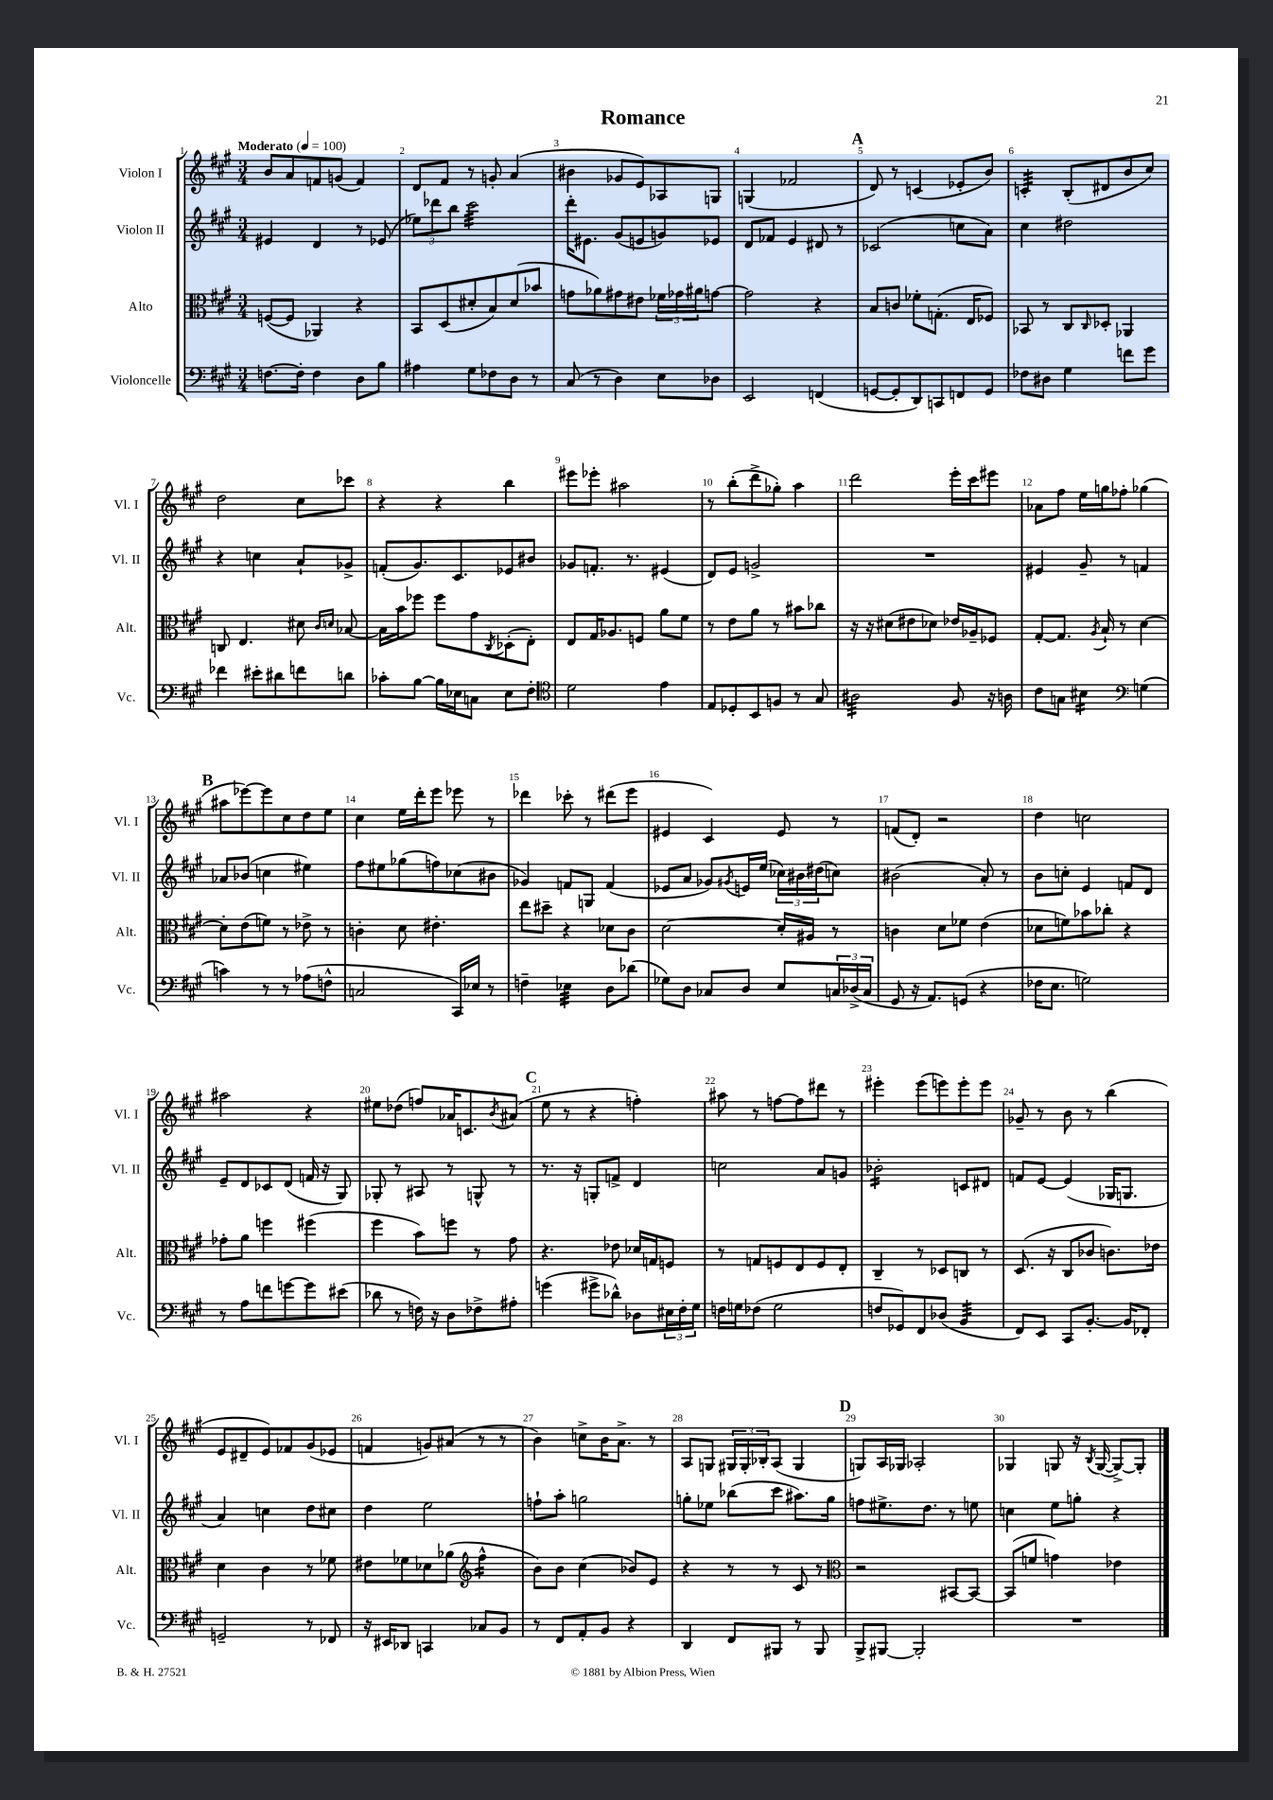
\header { title = "Romance" }
<<
\new StaffGroup <<
\new Staff = "s0" \with { instrumentName = "Violon I" shortInstrumentName = "Vl. I" } {
    \clef treble \key a \major \numericTimeSignature \time 3/4 \tempo "Moderato" 4 = 100
    b'8 a'8 f'8 g'8( f'4) |
    d'8 fis'8 r8 g'8-. a'4( |
    bis'4 ges'8 e'8) aes8 g8 |
    g4( fes'2 |
    \mark \markup { \bold "A" } d'8) r8 c'4( ees'8-. b'8) |
    c'4:32-. b8-.( dis'8 b'8 cis''8) |
    d''2 cis''8 ces'''8 |
    r4 r4 b''4 |
    eis'''8 ees'''8-. ais''2 |
    r8 b''8-.( d'''8-> ges''8-.) a''4 |
    d'''2 e'''16-. cis'''16 eis'''8 |
    aes'8 fis''8 e''16 g''16 fes''8-. ges''4( |
    \mark \markup { \bold "B" } ais''8 ees'''8~) ees'''8 cis''8 d''8 e''8 |
    cis''4 e''16 d'''16-. e'''8 ees'''8 r8 |
    des'''4 ces'''8-. r8 dis'''8( e'''8 |
    eis'4 cis'4) eis'8 r8 |
    f'8( d'8-.) r2 |
    d''4 c''2 |
    ais''2 r4 |
    eis''8 des''8( f''8) aes'16 c'8. \acciaccatura { b'8 } ais'8( |
    \mark \markup { \bold "C" } e''8 r8 r4 f''4-.) |
    ais''8 r8 f''8~ f''8 dis'''8 r8 |
    eis'''4-. eis'''8( e'''8) e'''8-. e'''8 |
    ges'8-- r8 b'8 r8 b''4( |
    e'8 dis'8-- e'8) fes'8 gis'8( ees'8 |
    f'4 g'8) ais'8( r8 r8 |
    b'4) c''8-> b'16 a'8.-> r8 |
    a8 g8 \tuplet 3/2 { gis16 gis16-. bes16-. } a8( gis4 |
    \mark \markup { \bold "D" } g8) a16 ges16 aes2-. |
    ges4 g8 r16 \acciaccatura { b8 } g16~( g8~->) g8-. \bar "|." |
}
\new Staff = "s1" \with { instrumentName = "Violon II" shortInstrumentName = "Vl. II" } {
    \clef treble \key a \major \numericTimeSignature \time 3/4
    eis'4 d'4 r8 ees'8( |
    \tuplet 3/2 { ees''8) des'''8 b''8 } cis'''2:32 |
    d'''16-. eis'8. gis'8( e'8 g'8) ees'8 |
    d'8 fes'8 e'4 dis'8 r8 |
    \mark \markup { \bold "A" } ces'2( c''8 a'8) |
    cis''4 dis''2 |
    r4 c''4 a'8-! ges'8-> |
    f'8-.( gis'8.) cis'8. ees'8 bis'8 |
    ges'8 f'8.-. r8. eis'4( |
    d'8) e'8 g'2-> |
    R2. |
    eis'4 gis'8-- r8 f'4 |
    \mark \markup { \bold "B" } aes'8 bes'8( c''4 eis''4) |
    fis''8 eis''8 ges''8( f''8) ces''8( bis'8 |
    ges'4) f'8 g8 f'4( |
    ees'8 a'8 ges'8) \acciaccatura { gis'8 } e'16 e''16( \tuplet 3/2 { ces''16) bis'16 dis''16( } c''8) |
    bis'2( a'8-.) r8 |
    b'8 c''8-. e'4 f'8 d'8 |
    e'8-- d'8 ces'8 d'8( f'16 r16 gis8) |
    ges8-. r8 ais8 r8 g8-^ r8 |
    \mark \markup { \bold "C" } r8. r16 g8-. f'8-> d'4 |
    c''2 a'8 g'8 |
    bes'2:16-. c'8 dis'8 |
    f'8 e'8~ e'4( ges16 g8. |
    a'4) c''4 d''8 cis''8 |
    d''4 e''2 |
    f''8-! a''8-. g''2 |
    g''8-. ees''8 bes''8( cis'''8 ais''8.) g''16 |
    \mark \markup { \bold "D" } f''8 eis''8.-> d''8. r8 e''8 |
    c''4 e''8 g''8-. r4 \bar "|." |
}
\new Staff = "s2" \with { instrumentName = "Alto" shortInstrumentName = "Alt." } {
    \clef alto \key a \major \numericTimeSignature \time 3/4
    f8~( f8 aes,4) r4 |
    b,8 d8( dis'8-. b8) dis'8( bes'8 |
    g'8 aes'8) gis'8 eis'8 \tuplet 3/2 { fes'16 ges'16 ais'16 } g'8~ |
    g'2 r4 |
    \mark \markup { \bold "A" } b8 c'8 fes'8-. g8.-.( e16 fes8) |
    bes,8 r8 cis8 \grace { cis16 } des8-. aes,4 |
    c8 e4. dis'8 \grace { cis'16 d'16 } bes8~ |
    bes16 b'16 fes''8 fes''8 gis'8 \acciaccatura { cis8 } des8-.( e8-.) |
    e8 gis16 aes8. f8 a'8 fis'8 |
    r8 e'8 a'8 r8 bis'8 ces''8 |
    r16 r16 dis'8( eis'8 des'8) ees'16 aes16-- fes8 |
    gis8~-. gis8. \acciaccatura { a8 } b16-! r8 d'4~ |
    \mark \markup { \bold "B" } d'8-. e'8( f'8) r8 ees'8-> r8 |
    c'4-. d'8 eis'4.-. |
    e''8 dis''8-- r4 des'8 cis'8 |
    d'2~ d'16-. ais16 r8 |
    c'4 d'8 fes'8 e'4( |
    des'8 f'8) bes'8 ces''8-. r4 |
    ges'8-. a'8 f''4 fis''4( |
    fis''4 b'8) f''8 r8 gis'8 |
    \mark \markup { \bold "C" } r4. ees'8 des'16 g16 f8 |
    r8 g8 f8 e8 f8 e8-. |
    cis4-- r8 des8 c8 r8 |
    d8.( r16 cis8 ces'8 c'8.) ees'16 |
    d'4 cis'4 r8 fes'8 |
    eis'8 fes'8 des'8 aes'8( \clef treble fis''4:16-^ |
    b'8) b'8 cis''4( bes'8) e'8 |
    r4 r8 r8 cis'8 r8 |
    \mark \markup { \bold "D" } \clef alto r2 bis,8~ bis,8~ |
    bis,8( f'8 g'4) ees'4 \bar "|." |
}
\new Staff = "s3" \with { instrumentName = "Violoncelle" shortInstrumentName = "Vc." } {
    \clef bass \key a \major \numericTimeSignature \time 3/4
    f8.~ f16-. f4 d8 b8 |
    ais4 gis8 fes8 d8 r8 |
    cis8( r8 d4) e8 des8 |
    e,2 f,4( |
    \mark \markup { \bold "A" } g,8~ g,8-. d,8) c,8 f,8 g,8 |
    fes8 dis8 gis4 f'8 gis'8 |
    fes'4 eis'8-. dis'8 f'8 d'8 |
    ces'8-. b8~ b16 ees16 c8 ees8 fis8-. |
    \clef tenor d'2 e'4 |
    e8 des8-. b,8 f8 r8 gis8 |
    ais2:32 fis8 r16 a16 |
    cis'8 g8 bis4:16 \clef bass g4( |
    \mark \markup { \bold "B" } c'4) r8 r8 aes8( f8-^ |
    c2 cis,16) ees16 r8 |
    f4-- ees4:32 d8 des'8( |
    ges8) d8 ces8 d8 e8 \tuplet 3/2 { c16 des16->( c16 } |
    gis,8 r16 a,8.) g,8( r4 |
    fes16 e8. g2) |
    r8 a8 f'8 g'8~ g'8 eis'8( |
    des'8 r8 f16) r16 d8 fes8-> ais8-. |
    \mark \markup { \bold "C" } g'4( gis'8-> des'8-^) des8 \tuplet 3/2 { eis16 fis16-. gis16 } |
    f16 g16 fes8( g2 |
    f8 ges,8) fis,8 des8( b,4:32 |
    fis,8) e,8 cis,8 b,8.~-. b,16 fes,8-. |
    g,2-- r8 fes,8 |
    r16 eis,16 des,8 c,4 ces8 b,8 |
    r8 fis,8 a,8-. b,8 r4 |
    d,4 fis,8 bis,,8 r8 bis,,8 |
    \mark \markup { \bold "D" } b,,8-> bis,,8~ bis,,2-. |
    R2. \bar "|." |
}
>>
>>
\layout { \context { \Score \override BarNumber.break-visibility = ##(#f #t #t) barNumberVisibility = #all-bar-numbers-visible } }
